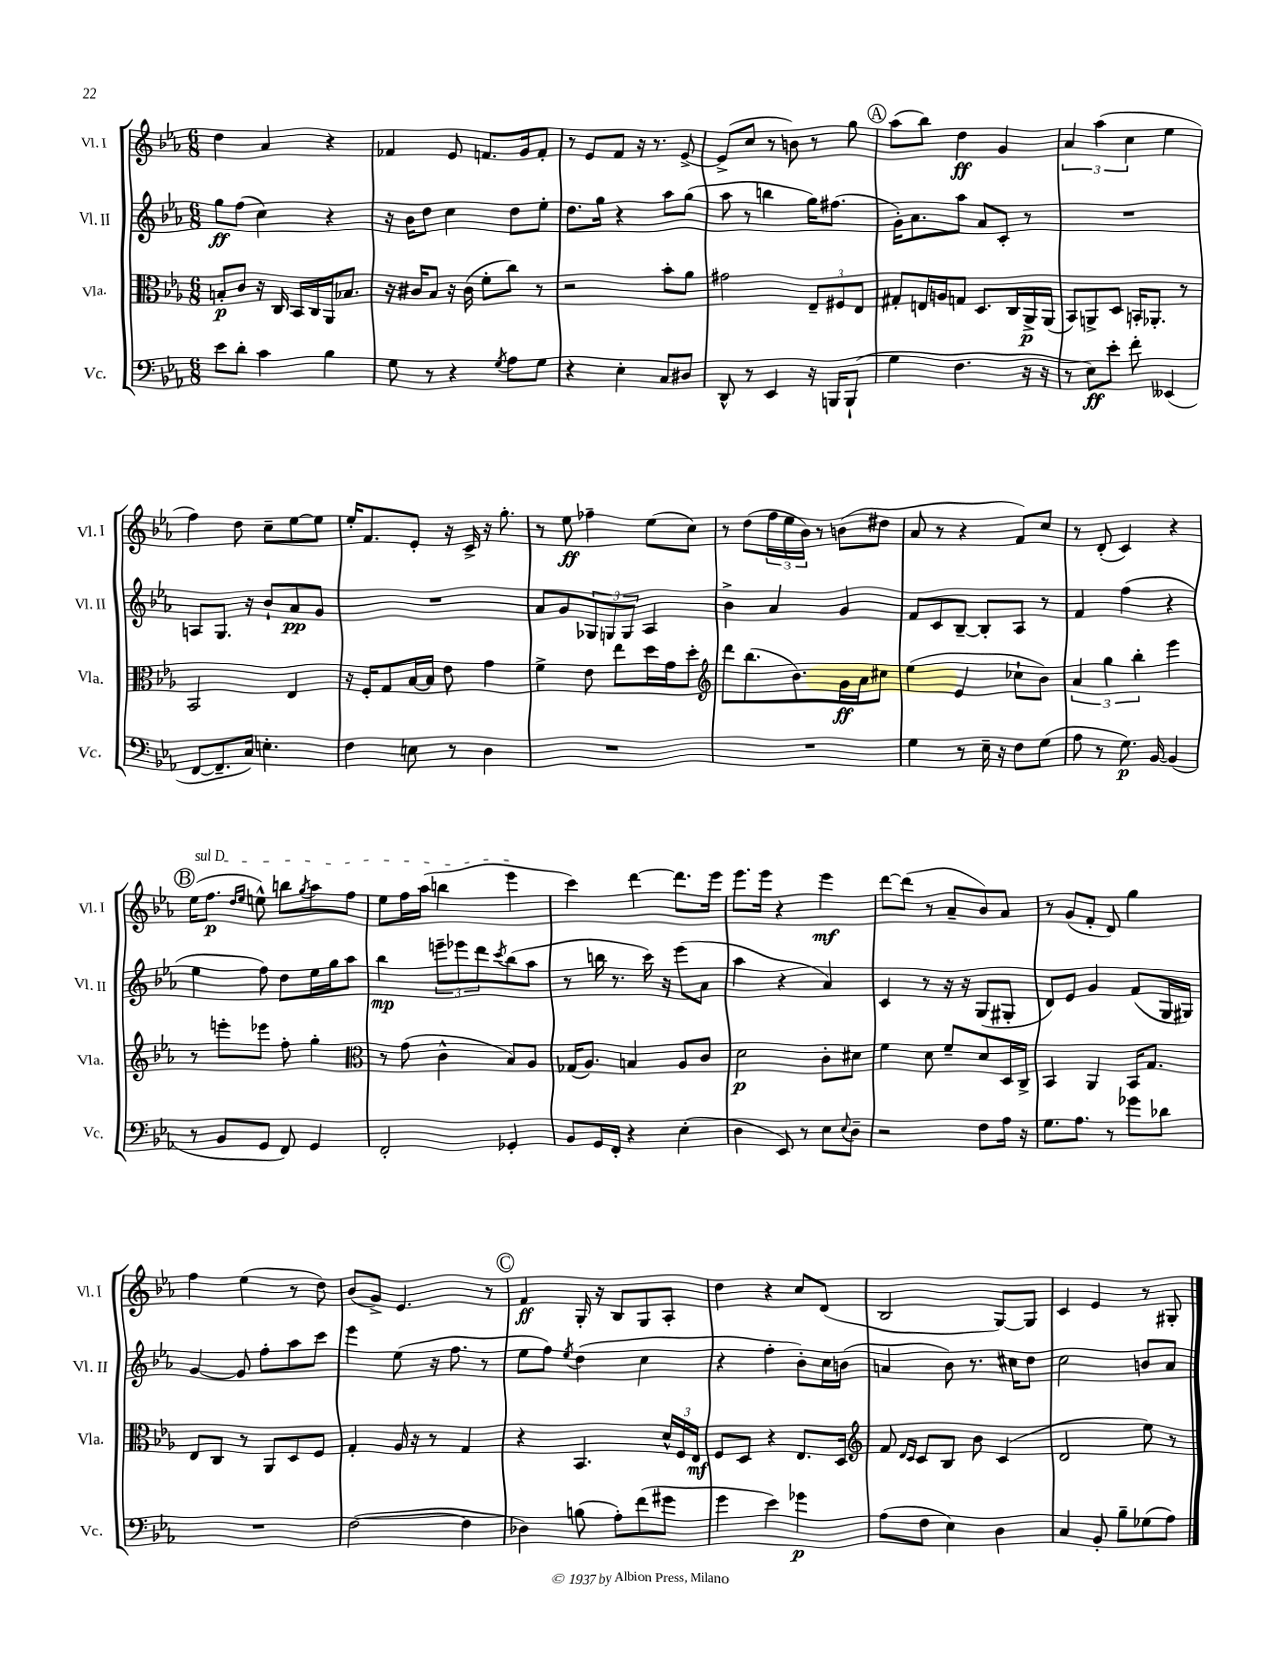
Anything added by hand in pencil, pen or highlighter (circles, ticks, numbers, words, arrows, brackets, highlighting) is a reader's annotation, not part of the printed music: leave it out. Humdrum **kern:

**kern	**dynam	**kern	**dynam	**kern	**dynam	**kern	**dynam
*part4	*part4	*part3	*part3	*part2	*part2	*part1	*part1
*staff4	*staff4	*staff3	*staff3	*staff2	*staff2	*staff1	*staff1
*I"Vc.	*	*I"Vla.	*	*I"Vl. II	*	*I"Vl. I	*
*I'Vc.	*	*I'Vla.	*	*I'Vl. II	*	*I'Vl. I	*
*clefF4	*	*clefC3	*	*clefG2	*	*clefG2	*
*k[b-e-a-]	*	*k[b-e-a-]	*	*k[b-e-a-]	*	*k[b-e-a-]	*
*M6/8	*	*M6/8	*	*M6/8	*	*M6/8	*
=1	=1	=1	=1	=1	=1	=1	=1
8e-\L	.	8Bn'/L	p	8gg\L	ff	4dd\	.
8d'\J	.	8c/J	.	(8ff\J	.	.	.
4c\	.	16r	.	4cc\)	.	4a-/	.
.	.	16C/	.	.	.	.	.
.	.	16BB-/LL	.	.	.	.	.
.	.	16C/	.	.	.	.	.
4B-\	.	16AA-/J	.	4r	.	4r	.
.	.	8.B-X/J	.	.	.	.	.
=2	=2	=2	=2	=2	=2	=2	=2
8G\	.	16r	.	16r	.	4f-X/	.
.	.	16c#X/KL	.	16b-\KL	.	.	.
8r	.	8B-/J	.	8dd\J	.	.	.
4r	.	16r	.	4cc\	.	8e-/	.
.	.	(16c#\	.	.	.	.	.
.	.	8f'\L	.	.	.	8.fn/L	.
8qG/	.	.	.	.	.	.	.
8A-\L	.	8cc\J)	.	8dd\L	.	.	.
.	.	.	.	.	.	16g/k	.
8G\J	.	8r	.	8ee-'\J	.	8f'/J	.
=3	=3	=3	=3	=3	=3	=3	=3
4r	.	2r	.	8.dd\L	.	8r	.
.	.	.	.	.	.	8e-/L	.
.	.	.	.	16gg\Jk	.	.	.
4E-'\	.	.	.	4r	.	8f/J	.
.	.	.	.	.	.	16r	.
.	.	.	.	.	.	8.r	.
8C/L	.	8b-'\L	.	8aa-\L	.	.	.
8D#X/J	.	8a-\J	.	(8gg\J	.	[8e-^/	.
=4	=4	=4	=4	=4	=4	=4	=4
8DD^^/	.	2g#X\	.	8aa-\	.	(8e-^/L]	.
8r	.	.	.	8r	.	8cc/J	.
4EE-/	.	.	.	4bbn\	.	8r	.
.	.	.	.	.	.	8bn\)	.
16r	.	12E-~/L	.	16gg\KL)	.	8r	.
16BBBn/KL	.	.	.	(8.ff#X\J	.	.	.
.	.	12F#X/	.	.	.	.	.
(8BBB`/J	.	.	.	.	.	8gg\	.
.	.	12E-/J	.	.	.	.	.
!!LO:REH:place=s1:t=A
=5	=5	=5	=5	=5	=5	=5	=5
4G\	.	8G#X'/L	.	16g'\KL)	.	(8aa-\L	.
.	.	.	.	8.a-\	.	.	.
.	.	16En/L	.	.	.	8bb-\J)	.
.	.	16An/J	.	.	.	.	.
4.F\	.	8Gn/J	.	8aa-\J	.	4dd\	ff
.	.	8.D/L	.	8a-/L	.	.	.
.	.	.	.	8c'/J	.	4g/	.
.	.	16C/L	.	.	.	.	.
16r	.	16AA-^/	p	8r	.	.	.
16r	.	(16AA-/JJ	.	.	.	.	.
=6	=6	=6	=6	=6	=6	=6	=6
8r	.	8BB-/L)	.	2.r	.	6a-/	.
8E-\L)	ff	8AAn^/	.	.	.	.	.
.	.	.	.	.	.	(6aa-\	.
8e-'\J	.	8D/J	.	.	.	.	.
.	.	.	.	.	.	6cc\	.
8f'\	.	16BBn'/KL	.	.	.	.	.
.	.	8.AA-X'/J	.	.	.	.	.
(4EE--X/	.	.	.	.	.	4ee-\	.
.	.	8r	.	.	.	.	.
!!LO:LB:g=z
=7	=7	=7	=7	=7	=7	=7	=7
[8FF/L	.	2BB-/	.	8An/L	.	4ff\)	.
8.FF~/]	.	.	.	8.G/J	.	.	.
.	.	.	.	.	.	8dd\	.
16C/Jk)	.	.	.	16r	.	.	.
4.En'\	.	.	.	8b-`/L	.	8cc~\L	.
.	.	4E-/	.	8a-/	pp	[8ee-\	.
.	.	.	.	8g/J	.	8ee-\J]	.
=8	=8	=8	=8	=8	=8	=8	=8
4F\	.	16r	.	2.r	.	16ee-'/KL	.
.	.	16F'/KL	.	.	.	8.f/	.
.	.	8G/	.	.	.	.	.
8En\	.	[16B-/L	.	.	.	8e-'/J	.
.	.	16B-/JJ]	.	.	.	.	.
8r	.	8e-\	.	.	.	16r	.
.	.	.	.	.	.	16c^/	.
4D\	.	4g\	.	.	.	16r	.
.	.	.	.	.	.	8.gg'\	.
=9	=9	=9	=9	=9	=9	=9	=9
2.r	.	4f^\	.	8a-/L	.	8r	.
.	.	.	.	8g/	.	8ee-\	ff
.	.	8e-\	.	12G-X/	.	4ff-X~\	.
.	.	.	.	12Gn/	.	.	.
.	.	8ee-\L	.	.	.	.	.
.	.	.	.	12G/J	.	.	.
.	.	16dd\L	.	4A-/	.	(8ee-\L	.
.	.	16g\J	.	.	.	.	.
.	.	8dd'\J	.	.	.	8cc\J)	.
=10	=10	=10	=10	=10	=10	=10	=10
*	*	*clefG2	*	*	*	*	*
2.r	.	8ddd\L	.	4b-^\	.	8r	.
.	.	(8.bb-\	.	.	.	(8dd\L	.
.	.	.	.	4a-/	.	24ff\L	.
.	.	.	.	.	.	24ee-\	.
.	.	8.b-\)	.	.	.	.	.
.	.	.	.	.	.	24b-\JJ)	.
.	.	.	.	.	.	8r	.
.	.	16g\L	ff	4g/	.	(8bn\L	.
.	.	16a-\J	.	.	.	.	.
.	.	8cc#X\J	.	.	.	8dd#X\J	.
=11	=11	=11	=11	=11	=11	=11	=11
4G\	.	(4ee-\	.	8f/L	.	8a-/	.
.	.	.	.	8c/	.	8r	.
8r	.	4e-/	.	[8B-~/J	.	4r	.
16E-~\	.	.	.	8B-'/L]	.	.	.
16r	.	.	.	.	.	.	.
8F\L	.	8cc-X`\L	.	8A-/J	.	8f/L)	.
(8G\J	.	8b-\J)	.	8r	.	8cc/J	.
=12	=12	=12	=12	=12	=12	=12	=12
8A-\	.	6a-/	.	4f/	.	8r	.
8r	.	.	.	.	.	(8d'/	.
.	.	6gg\	.	.	.	.	.
8.G\)	p	.	.	(4ff\	.	4c/)	.
.	.	6bb-'\	.	.	.	.	.
[16BB-/	.	.	.	.	.	.	.
(4BB-/]	.	4eee-\	.	4r	.	4r	.
!!LO:LB:g=z
!!LO:REH:place=s1:t=B
=13	=13	=13	=13	=13	=13	=13	=13
!	!	!	!	!	!	!LO:TX:a:i:t=sul D	!
8r	.	8r	.	4ee-\	.	(16ee-\KL	.
.	.	.	.	.	.	8.ff\J	p
8BB-/L	.	8eeen'\L	.	.	.	.	.
.	.	.	.	.	.	16qqdd/LL	.
.	.	.	.	.	.	16qqee-/JJ	.
8GG/J	.	8eee-X\J	.	8ff\)	.	8een^^\)	.
8FF/)	.	8ff'\	.	8dd\L	.	8bbn\L	.
.	.	.	.	.	.	8qgg/	.
4GG/	.	4gg'\	.	16ee-\L	.	8aa-\	.
.	.	.	.	16gg\J	.	.	.
.	.	.	.	8aa-\J	.	8ff\J	.
=14	=14	=14	=14	=14	=14	=14	=14
*	*	*clefC3	*	*	*	*	*
2FF'/	.	8r	.	4bb-\	mp	8ee-\L	.
.	.	(8g\	.	.	.	16ff\L	.
.	.	.	.	.	.	(16aa-\JJ	.
.	.	4c^^\	.	12eeen~\L	.	4bbn\	.
.	.	.	.	12eee-X\	.	.	.
.	.	.	.	12ddd\	.	.	.
.	.	.	.	8qccc/	.	.	.
4GG-X'/	.	8B-/L)	.	(8bb-\	.	4eee-\	.
.	.	8A-/J	.	8aa-\J	.	.	.
=15	=15	=15	=15	=15	=15	=15	=15
8BB-/L	.	(16G-X/KL	.	8r	.	4ccc\)	.
.	.	8.A-/J)	.	.	.	.	.
16GG/L	.	.	.	16bbn\	.	.	.
16FF'/JJ	.	.	.	8.r	.	.	.
4r	.	4Bn/	.	.	.	[4ddd\	.
.	.	.	.	16ccc\)	.	.	.
.	.	.	.	16r	.	.	.
(4E-'\	.	8A-/L	.	(8eee-\L	.	8.ddd\L]	.
.	.	8c/J	.	8a-\J	.	.	.
.	.	.	.	.	.	16eee-\Jk	.
=16	=16	=16	=16	=16	=16	=16	=16
4D\	.	2d\	p	4aa-\	.	8.eee-\L	.
.	.	.	.	.	.	16eee-\Jk	.
8EE-/)	.	.	.	4r	.	4r	.
8r	.	.	.	.	.	.	.
8E-\L	.	8c'\L	.	4a-/)	.	4eee-\	mf
8qqE-/	.	.	.	.	.	.	.
8D~\J	.	8d#X\J	.	.	.	.	.
=17	=17	=17	=17	=17	=17	=17	=17
2r	.	4f\	.	4c/	.	[8ddd\L	.
.	.	.	.	.	.	(8ddd\J]	.
.	.	8d\	.	8r	.	8r	.
.	.	8f~/L	.	16r	.	8a-~/L	.
.	.	.	.	16r	.	.	.
8F\L	.	8d/	.	(8G/L	.	8b-/)	.
16A-\Jk	.	16D/L	.	8G#X'/J	.	8a-/J	.
16r	.	16C^/JJ	.	.	.	.	.
=18	=18	=18	=18	=18	=18	=18	=18
8.G\L	.	4BB-/	.	8d/L)	.	8r	.
.	.	.	.	8e-/J	.	(8g/L	.
8.A-\J	.	.	.	.	.	.	.
.	.	4AA-/	.	4g/	.	8f'/J	.
8r	.	.	.	.	.	8d/)	.
8g-X\L	.	16BB-/KL	.	(8f/L	.	4gg\	.
.	.	8.G/J	.	.	.	.	.
8d-X\J	.	.	.	16G/L	.	.	.
.	.	.	.	16G#X/JJ)	.	.	.
!!LO:LB:g=z
=19	=19	=19	=19	=19	=19	=19	=19
2.r	.	8E-/L	.	[4g/	.	4ff\	.
.	.	8C/J	.	.	.	.	.
.	.	8r	.	8g/]	.	(4ee-\	.
.	.	8AA-/L	.	8ff'\L	.	.	.
.	.	8D/	.	8aa-\	.	8r	.
.	.	8F/J	.	8ccc\J	.	8dd\)	.
=20	=20	=20	=20	=20	=20	=20	=20
([2F\	.	4G'/	.	4eee-\	.	(8b-/L	.
.	.	.	.	.	.	8g^/J)	.
.	.	16A-/	.	(8ee-\	.	4.e-/	.
.	.	16r	.	.	.	.	.
.	.	8r	.	16r	.	.	.
.	.	.	.	8.ff\	.	.	.
4F\]	.	4G/	.	.	.	.	.
.	.	.	.	8r	.	8r	.
!!LO:REH:place=s1:t=C
=21	=21	=21	=21	=21	=21	=21	=21
4D-X\)	.	4r	.	8ee-\L	.	4f/	ff
.	.	.	.	8ff\J)	.	.	.
.	.	.	.	8qee-/	.	.	.
(8Bn\	.	4.BB-/	.	(4dd\	.	16G'/	.
.	.	.	.	.	.	16r	.
8A-'\L)	.	.	.	.	.	8B-/L	.
(8f\	.	.	.	4cc\	.	8G/	.
8g#X\J	.	24d^^/LL	.	.	.	8A-'/J	.
.	.	24F/	.	.	.	.	.
.	.	24E-/JJ	mf	.	.	.	.
=22	=22	=22	=22	=22	=22	=22	=22
4g\	.	8F/L	.	4r	.	4dd\	.
.	.	8D/J	.	.	.	.	.
4e-\)	.	4r	.	4ff'\	.	4r	.
4g-X\	p	8.E-/L	.	8b-'\L)	.	8cc/L	.
.	.	.	.	16cc\L	.	(8d/J	.
.	.	16D/Jk	.	(16bn\JJ	.	.	.
=23	=23	=23	=23	=23	=23	=23	=23
*	*	*clefG2	*	*	*	*	*
(8A-\L	.	8f/	.	4an/	.	2B-/	.
.	.	16qqd/LL	.	.	.	.	.
.	.	16qqc/JJ	.	.	.	.	.
8F\J	.	8c/L	.	.	.	.	.
4E-\)	.	8B-/J	.	8b-\)	.	.	.
.	.	8b-\	.	8.r	.	.	.
4D\	.	(4c/	.	.	.	[8G/L)	.
.	.	.	.	16cc#X\KL	.	.	.
.	.	.	.	8dd\J	.	8G/J]	.
=24	=24	=24	=24	=24	=24	=24	=24
4C/	.	2d/	.	2cc\	.	4c/	.
8BB-'/	.	.	.	.	.	4e-/	.
8B-~\L	.	.	.	.	.	.	.
(8G-X\	.	8ee-\)	.	8bn/L	.	8r	.
8A-\J)	.	8r	.	8a-/J	.	8G#X'/	.
==	==	==	==	==	==	==	==
*-	*-	*-	*-	*-	*-	*-	*-
